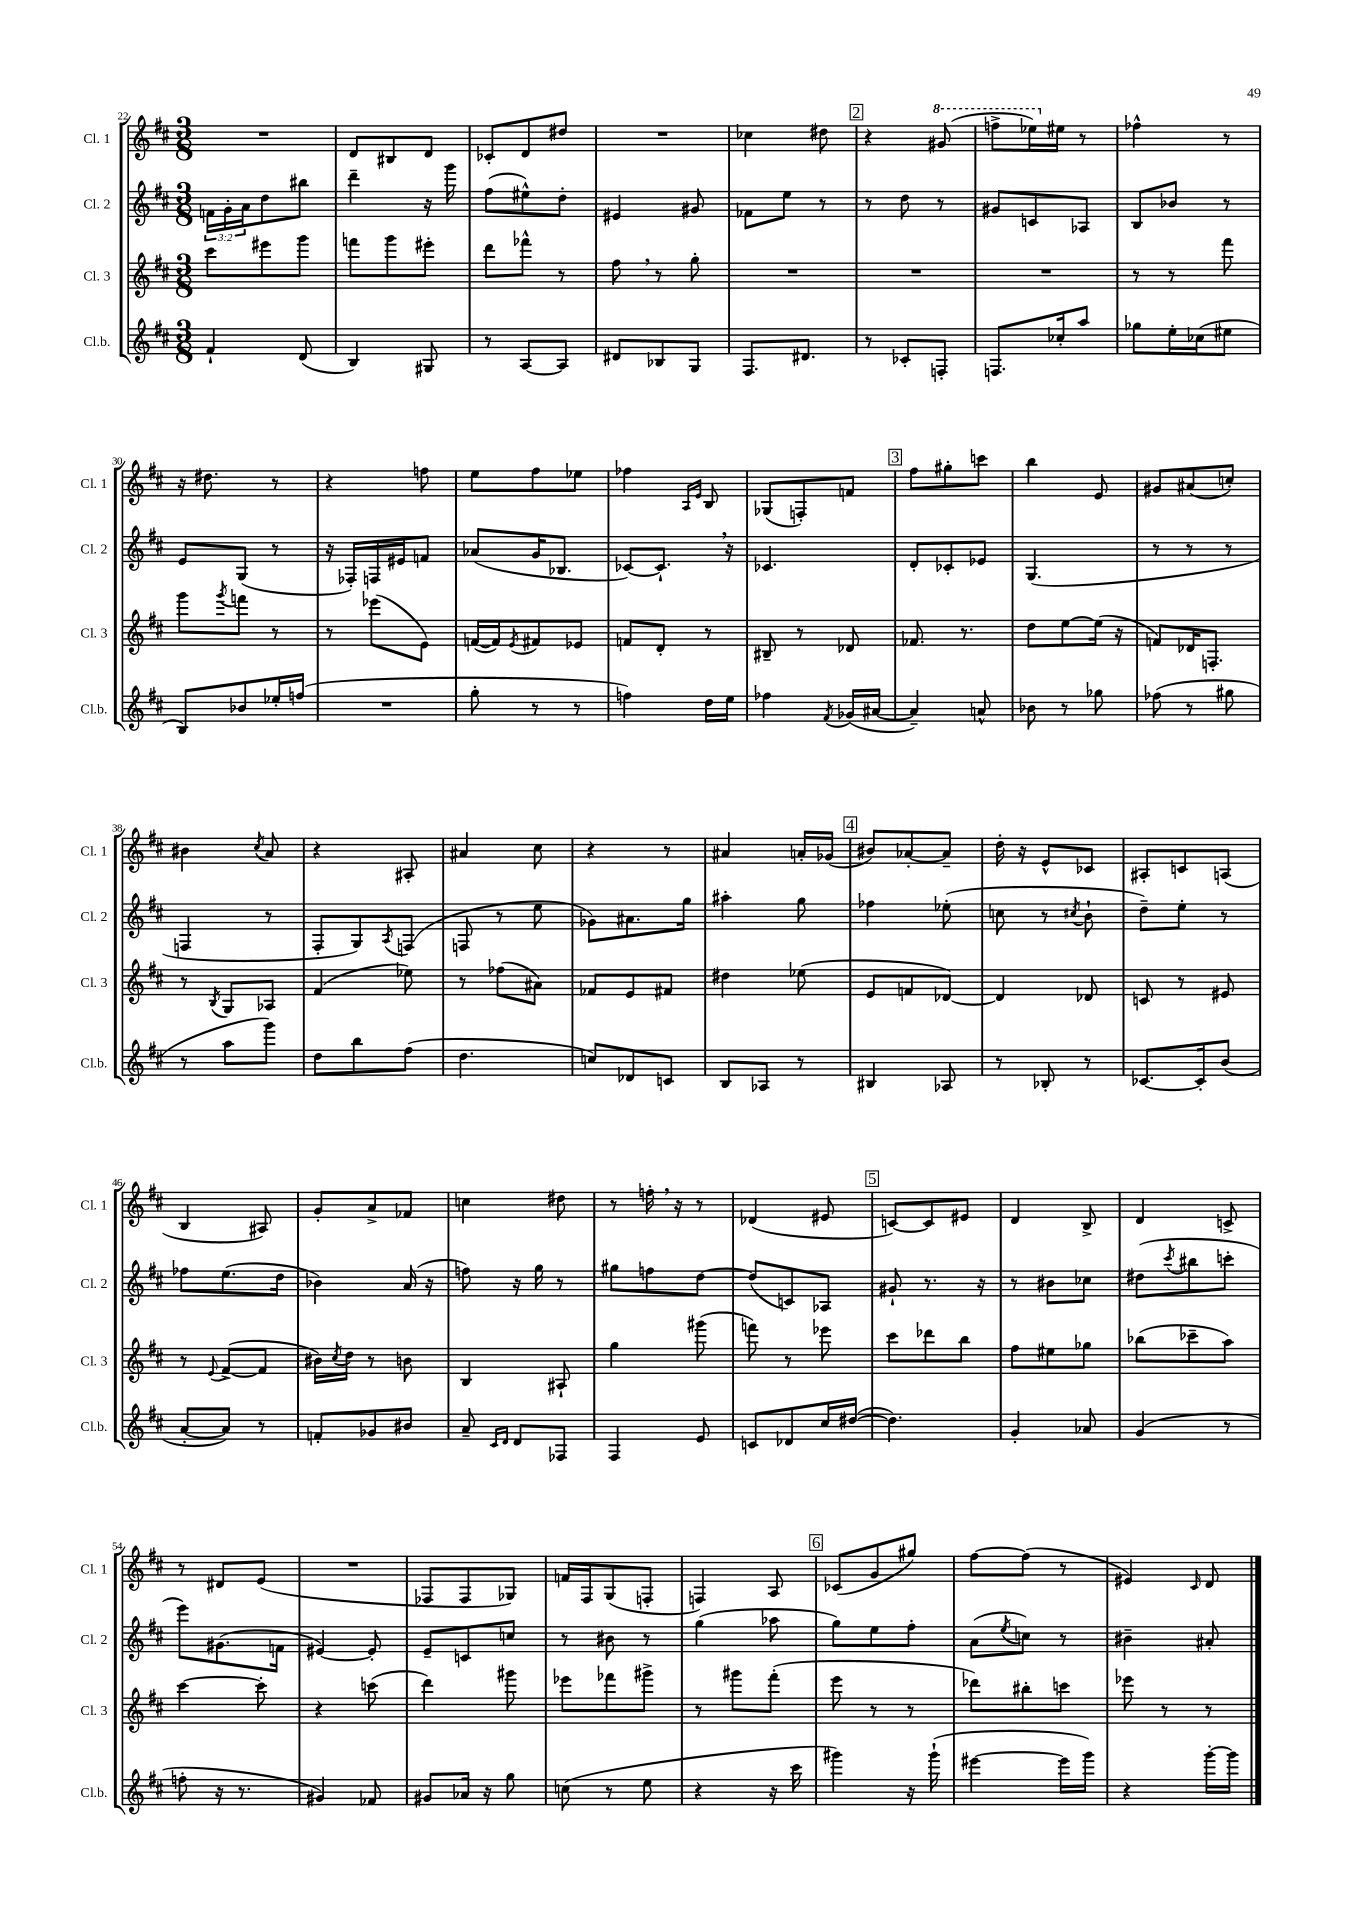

**kern	**kern	**kern	**kern
*part4	*part3	*part2	*part1
*staff4	*staff3	*staff2	*staff1
*I"Cl.b.	*I"Cl. 3	*I"Cl. 2	*I"Cl. 1
*I'Cl.b.	*I'Cl. 3	*I'Cl. 2	*I'Cl. 1
*clefG2	*clefG2	*clefG2	*clefG2
*k[f#c#]	*k[f#c#]	*k[f#c#]	*k[f#c#]
*M3/8	*M3/8	*M3/8	*M3/8
=22	=22	=22	=22
4f#`/	8ccc#\L	24fn\LL	4.r
.	.	24g'\	.
.	.	24a\J	.
.	8eee#X\	8dd\	.
(8d/	8ggg\J	8bb#X\J	.
=23	=23	=23	=23
4B/)	8fffn\L	4ddd~\	8d/L
.	8ggg\	.	8B#X/
8G#X/	8eee#X'\J	16r	8d/J
.	.	16ggg\	.
=24	=24	=24	=24
8r	8ddd\L	(8ff#\L	8c-X'/L
[8A/L	8fff-X^^\J	8ee#X^^\)	8d/
8A/J]	8r	8dd'\J	8dd#X/J
=25	=25	=25	=25
8d#X/L	8ff#,\	4e#X/	4.r
8B-X/	8r	.	.
8G/J	8gg'\	8g#X/	.
=26	=26	=26	=26
8.F#/L	4.r	8f-X\L	4cc-X\
.	.	8ee\J	.
8.d#X/J	.	.	.
.	.	8r	8dd#X\
!!LO:REH:place=s1:t=2
=27	=27	=27	=27
8r	4.r	8r	4r
8c-X'/L	.	8dd\	.
*	*	*	*8va
8Fn'/J	.	8r	(8gg#X/
=28	=28	=28	=28
8.Fn/L	4.r	8g#X/L	8fffn^\L
.	.	8cn/	16eee-X\L)
*	*	*	*X8va
16cc-X'/k	.	.	16ee#X\JJ
8aa/J	.	8A-X/J	8r
=29	=29	=29	=29
8gg-X\L	8r	8B/L	4ff-X^^\
16ee'\L	8r	8b-X/J	.
(16cc-X\J	.	.	.
8ee#X\J	8fff#\	8r	8r
!!LO:LB:g=z
=30	=30	=30	=30
8B/L)	8ggg\L	8e/L	16r
.	.	.	8.dd#X\
.	8qggg/	.	.
8b-X/	8fffn\J	(8G/J	.
16ee-X'/L	8r	8r	8r
(16ffn/JJ	.	.	.
=31	=31	=31	=31
4.r	8r	16r	4r
.	.	16F-X'/LL)	.
.	(8eee-X\L	16Fn/	.
.	.	16e#X/J	.
.	8e\J)	8fn/J	8ffn\
=32	=32	=32	=32
8gg'\	([16fn/LL	(8a-X/L	8ee\L
.	16f/J])	.	.
.	8qe/	.	.
8r	8f#X/	16g/K	8ff#\
.	.	8.B-X/J	.
8r	8e-X/J	.	8ee-X\J
=33	=33	=33	=33
4ffn\)	8fn/L	[8c-X/L)	4ff-X\
.	8d'/J	8.c-`,/J]	.
.	.	.	16qqA/LL
.	.	.	16qqe/JJ
16dd\LL	8r	.	8B/
16ee\JJ	.	16r	.
=34	=34	=34	=34
4ff-X\	8B#X~/	4.c-X/	(8G-X/L
.	8r	.	8Fn'/)
8qf#/	.	.	.
(16g-X/LL	8d-X/	.	8fn/J
[16a#X/JJ	.	.	.
!!LO:REH:place=s1:t=3
=35	=35	=35	=35
4a#~/])	8.f-X/	8d'/L	8ff#\L
.	.	8c-X'/	8gg#X'\
.	8.r	.	.
8an^^/	.	8e-X/J	8cccn\J
=36	=36	=36	=36
8b-X\	8dd\L	(4.G/	4bb\
8r	[8ee\	.	.
8gg-X\	(16ee\Jk]	.	8e/
.	16r	.	.
=37	=37	=37	=37
(8ff-X\	8fn/L)	8r	8g#X/L
8r	16d-X/K	8r	(8a#X/
.	8.Fn'/J	.	.
8gg#X\	.	8r	8ccn'/J)
!!LO:LB:g=z
=38	=38	=38	=38
8r	8r	4Fn/	4b#X\
.	8qB/	.	.
8aa\L	8G/L	.	.
.	.	.	8qcc#/
8ggg\J)	8A-X/J	8r	8a/
=39	=39	=39	=39
8dd\L	(4f#/	8F#'/L	4r
8bb\	.	8G/)	.
.	.	8qA/	.
(8ff#\J	8ee-X\)	(8Fn/J	8A#X'/
=40	=40	=40	=40
4.dd\	8r	8Fn/	4a#X/
.	(8ff-X\L	8r	.
.	8a#X\J)	8ee\	8cc#\
=41	=41	=41	=41
8ccn/L)	8f-X/L	8g-X\L)	4r
8d-X/	8e/	8.a#X\	.
8cn/J	8f#X/J	.	8r
.	.	16gg\Jk	.
=42	=42	=42	=42
8B/L	4dd#X\	4aa#X'\	4a#X/
8A-X/J	.	.	.
8r	(8ee-X\	8gg\	16an'/LL
.	.	.	(16g-X/JJ
!!LO:REH:place=s1:t=4
=43	=43	=43	=43
4B#X/	8e/L	4ff-X\	8b#X/L)
.	8fn/	.	[8a-X'/
8A-X/	[8d-X/J)	(8ee-X'\	8a-~/J]
=44	=44	=44	=44
8r	4d-/]	8ccn\	16dd'\
.	.	.	16r
8B-X'/	.	8r	8e^^/L
.	.	8qcc#X/	.
8r	8d-X/	8b`\	8c-X/J
=45	=45	=45	=45
[8.c-X/L	8cn/	8dd~\L)	8A#X'/L
.	8r	8ee'\J	8cn/
16c-'/k]	.	.	.
(8b/J	8e#X/	8r	(8An/J
!!LO:LB:g=z
=46	=46	=46	=46
[8a'/L	8r	8ff-X\L	4B/
.	8qqe/	.	.
8a/J])	([8f#^/L	(8.ee\	.
8r	8f#/J]	.	8A#X/)
.	.	16dd\Jk	.
=47	=47	=47	=47
8fn'/L	16b#X\LL)	4b-X\)	8g'/L
.	8qcc#/	.	.
.	16dd\JJ	.	.
8g-X/	8r	.	8a^/
8b#X/J	8bn\	(16a/	8f-X/J
.	.	16r	.
=48	=48	=48	=48
8a~/	4B/	8ffn\)	4ccn\
16qqc#/LL	.	.	.
16qqd/JJ	.	.	.
8d/L	.	16r	.
.	.	16gg\	.
8F-X/J	8A#X`/	8r	8dd#X\
=49	=49	=49	=49
4F#/	4gg\	8gg#X\L	8r
.	.	8ffn\	16ffn',\
.	.	.	16r
8e/	(8ggg#X\	[8dd\J	8r
=50	=50	=50	=50
8cn/L	8fffn\)	(8dd/L]	(4d-X/
8d-X/	8r	8cn/)	.
16cc#/L	8eee-X\	8A-X/J	8e#X/
([16dd#X/JJ	.	.	.
!!LO:REH:place=s1:t=5
=51	=51	=51	=51
4.dd#\])	8ccc#\L	8g#X`/	[8cn/L)
.	8ddd-X\	8.r	8c/]
.	8bb\J	.	8e#X/J
.	.	16r	.
=52	=52	=52	=52
4g'/	8ff#\L	8r	4d/
.	8ee#X\	8b#X\L	.
8a-X/	8gg-X\J	8cc-X\J	8B^/
=53	=53	=53	=53
(4g/	(8bb-X\L	(8dd#X\L	4d/
.	.	8qccc#/	.
.	8ccc-X~\	8bb#X\	.
8r	8aa\J)	8cccn'\J	8cn^/
!!LO:LB:g=z
=54	=54	=54	=54
8ffn'\	[4ccc#\	8eee\L)	8r
16r	.	(8.g#X\	8d#X/L
8.r	.	.	.
.	8ccc#'\]	.	(8e/J
.	.	16fn\Jk	.
=55	=55	=55	=55
4g#X/)	4r	[4e#X/)	4.r
8f-X/	(8cccn\	8e#'/]	.
=56	=56	=56	=56
8g#X/L	4ddd\)	8e~/L	8F-X/L
16a-X/Jk	.	8cn/	8F-/
16r	.	.	.
8gg\	8ggg#X\	8ccn/J	8G-X/J)
=57	=57	=57	=57
(8ccn\	8eee-X\L	8r	16fn/LL
.	.	.	16F#/J
8r	8fff-X\	8b#X\	(8G/
8ee\	8ggg#X^\J	8r	8Fn'/J
=58	=58	=58	=58
4r	8r	(4gg\	4Fn/)
.	8ggg#X\L	.	.
16r	(8fff#'\J	8aa-X\	8A/
16ccc#\	.	.	.
!!LO:REH:place=s1:t=6
=59	=59	=59	=59
4ggg#X\)	8eee\	8gg\L)	(8c-X/L
.	8r	8ee\	8g/
16r	8r	8ff#'\J	8gg#X/J)
(16ggg#`\	.	.	.
=60	=60	=60	=60
[4eee#X\	8ddd-X\L)	(8a\L	[8ff#\L
.	.	8qee/	.
.	8bb#X'\	8ccn\J)	(8ff#\J]
16eee#\LL]	8cccn\J	8r	8r
16ggg\JJ)	.	.	.
=61	=61	=61	=61
4r	8eee-X\	4b#X~\	4e#X/)
.	8r	.	.
.	.	.	16qqc#/
[16ggg'\LL	8r	8a#X'/	8d/
16ggg\JJ]	.	.	.
==	==	==	==
*-	*-	*-	*-
